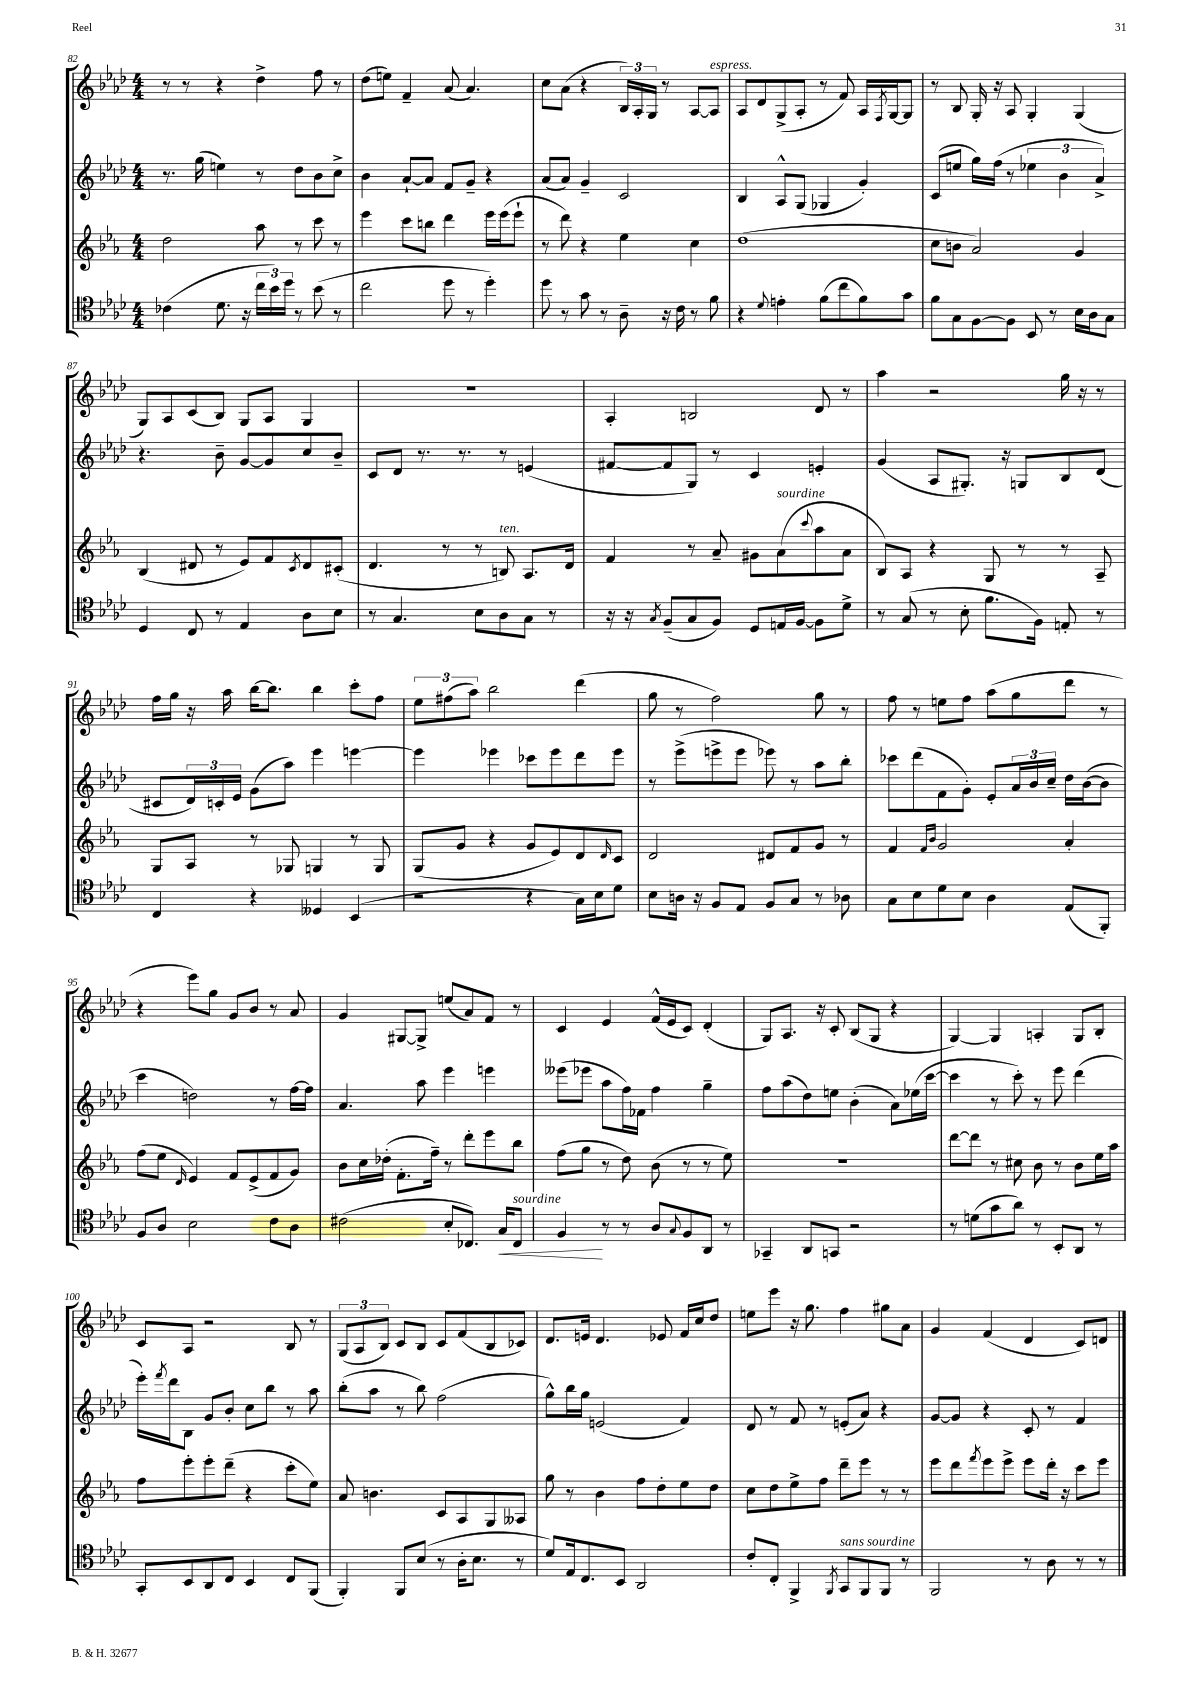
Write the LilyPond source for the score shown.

<<
\new StaffGroup <<
\new Staff = "s0" {
    \clef treble \key aes \major \numericTimeSignature \time 4/4
    r8 r8 r4 des''4-> f''8 r8 |
    des''8( e''8) f'4-- aes'8( aes'4.) |
    c''8 aes'8( r4 \tuplet 3/2 { bes16) aes16-. g16 } r8 aes8~ aes8^\markup { \italic "espress." } |
    aes8 des'8 g8->( aes8-. r8 f'8) aes16 \acciaccatura { f8 } g16~ g8 |
    r8 bes8 g16-. r16 aes8 g4-. g4( |
    g8) aes8 c'8( bes8) g8 aes8 g4 |
    r1 |
    aes4-. b2 des'8 r8 |
    aes''4 r2 g''16 r16 r8 |
    f''16 g''16 r16 aes''16 bes''16~ bes''8. bes''4 c'''8-. f''8 |
    \tuplet 3/2 { ees''8 fis''8( aes''8) } bes''2 des'''4( |
    g''8 r8 f''2) g''8 r8 |
    f''8 r8 e''8 f''8 aes''8( g''8 des'''8 r8 |
    r4 ees'''8) g''8 g'8 bes'8 r8 aes'8 |
    g'4 gis8~ gis8-> e''8( aes'8) f'8 r8 |
    c'4 ees'4 f'16-^( ees'16 c'8) des'4-.( |
    g8) aes8. r16 c'8-. bes8( g8 r4 |
    g4~) g4 a4-. g8 bes8-. |
    c'8 aes8 r2 bes8 r8 |
    \tuplet 3/2 { g8( aes8 bes8) } c'8 bes8 c'8 f'8( bes8 ces'8) |
    des'8. e'16 des'4. ees'8 f'16 c''16 des''8 |
    e''8 ees'''8 r16 g''8. f''4 gis''8 aes'8 |
    g'4 f'4( des'4 c'8) d'8 \bar "|." |
}
\new Staff = "s1" {
    \clef treble \key aes \major \numericTimeSignature \time 4/4
    r8. g''16( e''4) r8 des''8 bes'8 c''8-> |
    bes'4 aes'8~-! aes'8 f'8 g'8-- r4 |
    aes'8( aes'8) g'4-- c'2 |
    bes4 aes8-^ g8( ges4 g'4-.) |
    c'8( e''8 g''16) f''16( r8 \tuplet 3/2 { ees''4 bes'4 aes'4->) } |
    r4. bes'8-- g'8~ g'8 c''8 bes'8-- |
    c'8 des'8 r8. r8. r8 e'4( |
    fis'8~ fis'8 g8) r8 c'4 e'4-. |
    g'4( aes8 gis8.-.) r16 g8 bes8 des'8( |
    cis'8 \tuplet 3/2 { des'16) c'16-. ees'16 } g'8( aes''8) ees'''4 e'''4~ |
    e'''4 ees'''4 ces'''8 ees'''8 des'''8 ees'''8 |
    r8 ees'''8->( e'''8-> e'''8 ees'''8) r8 aes''8 bes''8-. |
    ces'''8 des'''8( f'8 g'8-.) ees'8-. \tuplet 3/2 { aes'16 bes'16 c''16-- } des''16 bes'16~( bes'8 |
    c'''4 d''2) r8 f''16~ f''16 |
    aes'4. aes''8 ees'''4 e'''4 |
    eeses'''8( ees'''8 aes''8 f''16) fes'16 f''4 g''4-- |
    f''8 aes''8( des''8) e''8 bes'4-.( aes'8) ees''16( c'''16~ |
    c'''4 r8 c'''8-.) r8 ees'''8 des'''4( |
    ees'''16-.) \acciaccatura { f'''8 } des'''16 bes8 g'8 bes'8-. c''8 bes''8 r8 aes''8 |
    bes''8-.( aes''8 r8 bes''8) f''2( |
    g''8-^) bes''16 g''16 e'2( f'4) |
    des'8 r8 f'8 r8 e'8-.( aes'8) r4 |
    g'8~ g'8 r4 c'8-. r8 f'4 \bar "|." |
}
\new Staff = "s2" {
    \clef treble \key ees \major \numericTimeSignature \time 4/4
    d''2 aes''8 r8 c'''8 r8 |
    ees'''4 c'''8 b''8 d'''4 ees'''16 ees'''16( ees'''8-! |
    r8 d'''8) r4 ees''4 c''4 |
    d''1( |
    c''8 b'8 aes'2) g'4 |
    bes4( dis'8 r8 ees'8) f'8 \acciaccatura { c'8 } dis'8 cis'8-.( |
    d'4. r8 r8 b8^\markup { \italic "ten." }) aes8. d'16 |
    f'4 r8 aes'8-- gis'8 aes'8^\markup { \italic "sourdine" }( \appoggiatura { c'''8 } aes''8 aes'8 |
    bes8) aes8 r4 g8 r8 r8 aes8-- |
    g8 aes8 r8 ges8 g4 r8 g8 |
    g8( g'8 r4 g'8 ees'8) d'8 \grace { d'16 } c'8 |
    d'2 dis'8 f'8 g'8 r8 |
    f'4 \grace { f'16 bes'16 } g'2 aes'4-. |
    f''8( ees''8 \grace { d'16 } ees'4) f'8 ees'8->( f'8 g'8) |
    bes'8 c''16 des''16-.( f'8.-. f''16--) r8 d'''8-. ees'''8 bes''8 |
    f''8( g''8 r8 d''8) bes'8( r8 r8 ees''8) |
    R1 |
    d'''8~ d'''8 r8 cis''8 bes'8 r8 bes'8 ees''16 aes''16 |
    f''8 ees'''8-. ees'''8-. d'''8--( r4 c'''8-. ees''8) |
    aes'8 b'4. c'8 aes8 g8 aeses8 |
    g''8 r8 bes'4 f''8 d''8-. ees''8 d''8 |
    c''8 d''8 ees''8-> f''8 d'''8-- ees'''8 r8 r8 |
    ees'''8 d'''8 \acciaccatura { f'''8 } ees'''8 ees'''8-> ees'''8 d'''16-. r16 c'''8 ees'''8 \bar "|." |
}
\new Staff = "s3" {
    \clef tenor \key aes \major \numericTimeSignature \time 4/4
    ces'4( des'8. r16 \tuplet 3/2 { c''16 bes'16) des''16 } r8 bes'8( r8 |
    c''2 des''8 r8 des''4-.) |
    des''8 r8 g'8 r8 aes8-- r16 c'16 r8 f'8 |
    r4 \appoggiatura { des'8 } e'4-. f'8( c''8 f'8) g'8 |
    f'8 g8 f8~ f8 bes,8 r8 bes16 aes16 g8 |
    des4 c8 r8 ees4 aes8 bes8 |
    r8 g4. bes8 aes8 g8 r8 |
    r16 r16 \acciaccatura { g8 } f8--( g8 f8) des8 e16 f16~ f8 des'8-> |
    r8 g8( r8 bes8-. f'8. f16) e8-. r8 |
    c4 r4 deses4 bes,4( |
    r2 r4 g16) bes16 des'8 |
    bes8 a16 r16 f8 ees8 f8 g8 r8 aes8 |
    g8 bes8 des'8 bes8 aes4 ees8( f,8-.) |
    f8 aes8 bes2 c'8 aes8 |
    cis'2( bes8-. ces8.) g16\< ces8^\markup { \italic "sourdine" } |
    f4\! r8 r8 aes8 \appoggiatura { g8 } f8 aes,8 r8 |
    ges,4-- aes,8 g,8 r2 |
    r8 d'8( g'8 aes'8) r8 bes,8-. aes,8 r8 |
    g,8-. bes,8 aes,8 c8 bes,4 c8 f,8( |
    f,4-.) f,8 bes8( r8 aes16-. bes8. r8 |
    des'8) ees16 c8. bes,8 aes,2 |
    c'8-. c8-. f,4-> \acciaccatura { f,8 } g,8^\markup { \italic "sans sourdine" } f,8 f,8 r8 |
    f,2 r8 aes8 r8 r8 \bar "|." |
}
>>
>>
\layout { \context { \Score currentBarNumber = #82 } }
